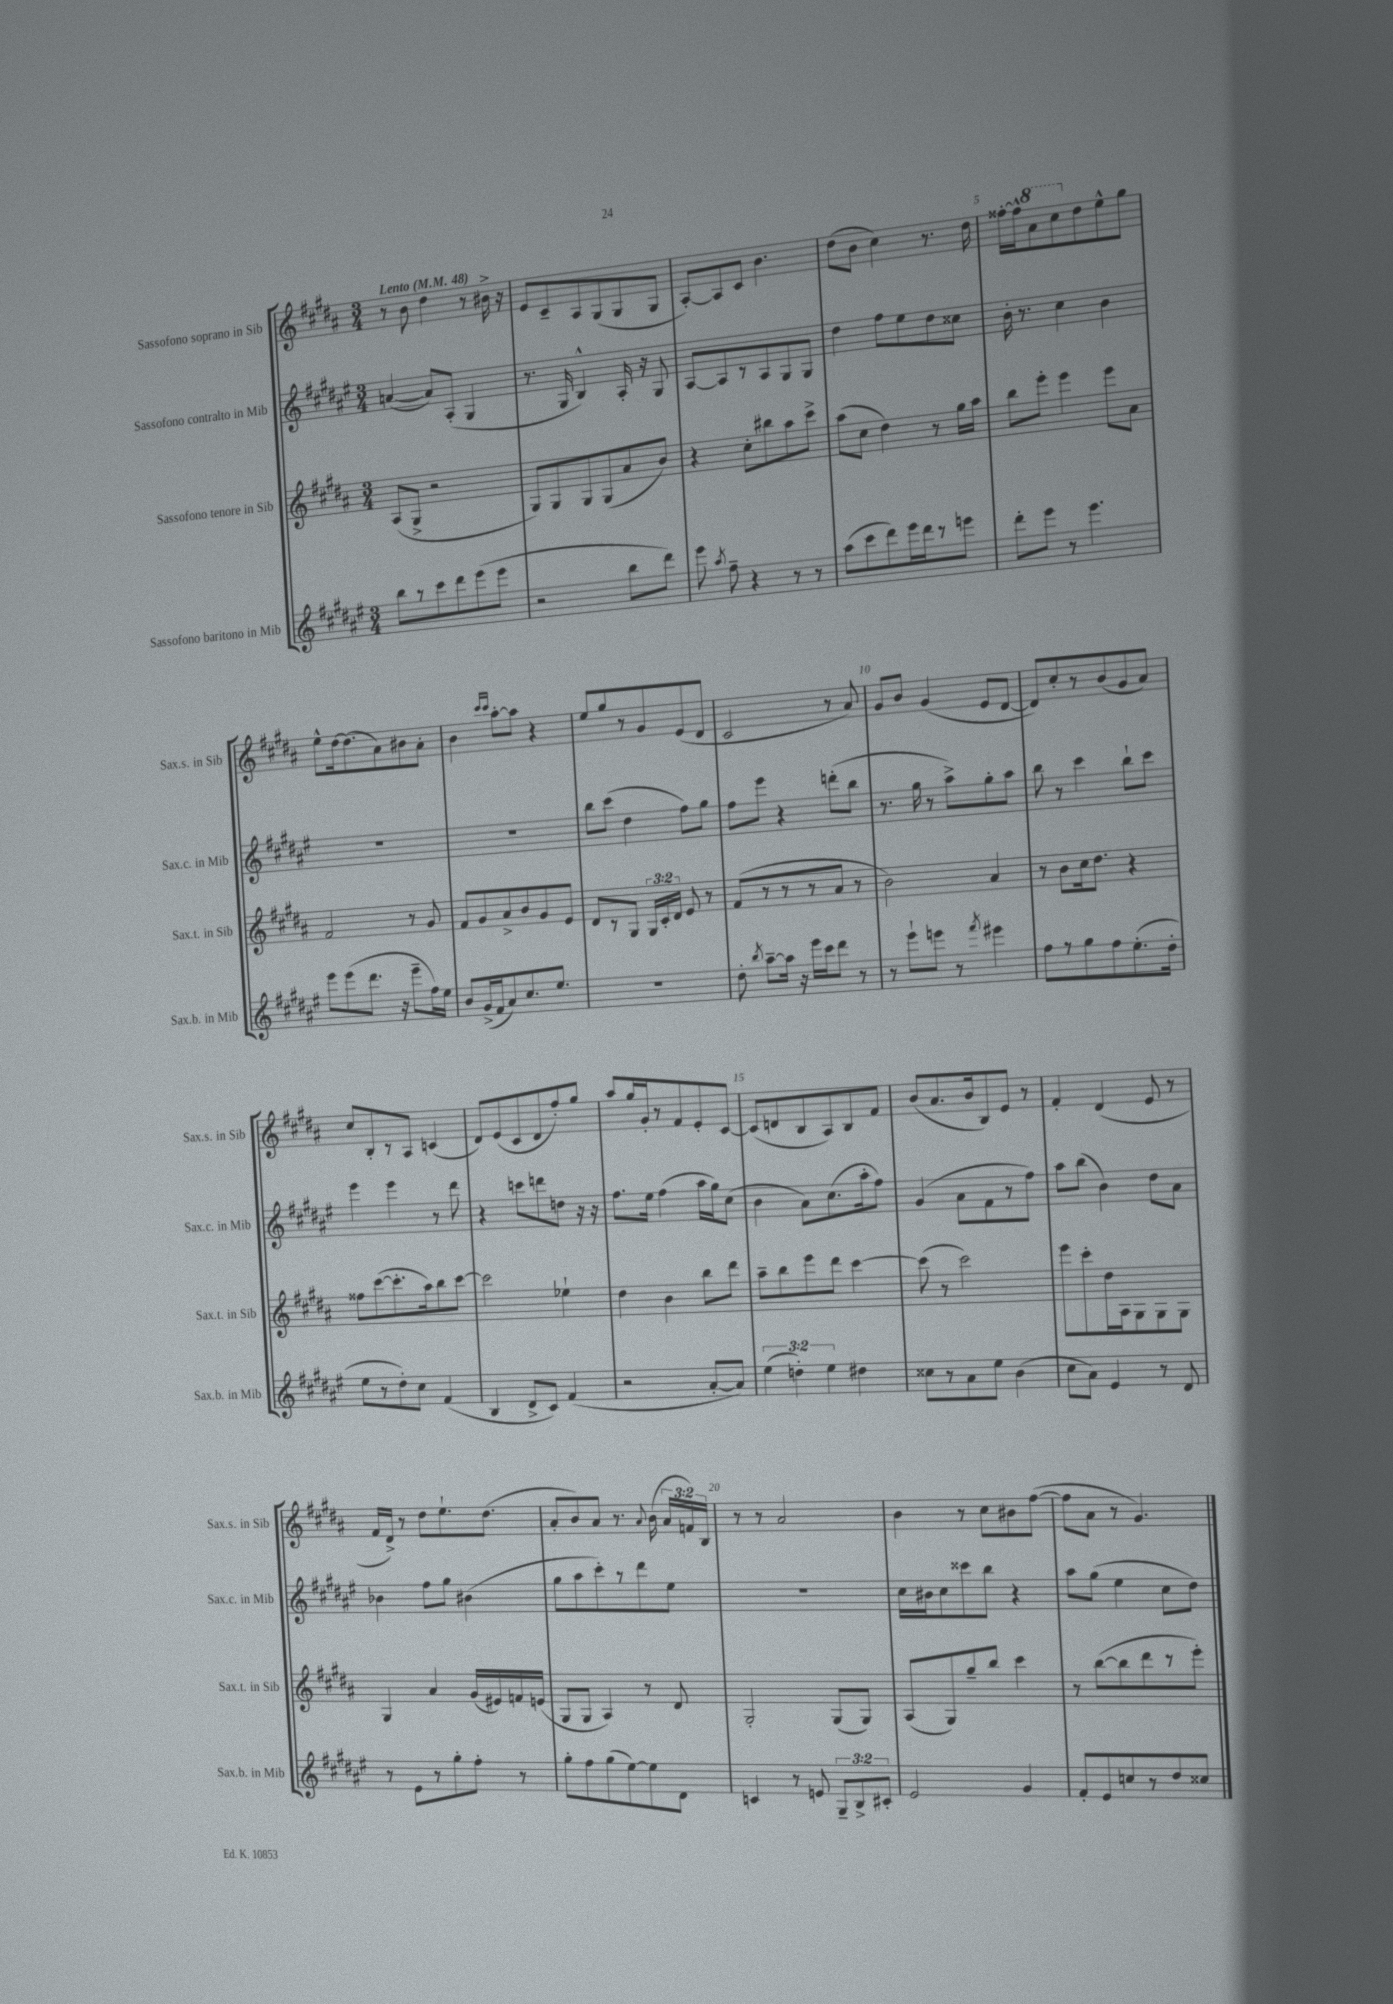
<<
\new StaffGroup <<
\new Staff = "s0" \with { instrumentName = "Sassofono soprano in Sib" shortInstrumentName = "Sax.s. in Sib" } {
    \clef treble \key b \major \numericTimeSignature \time 3/4 \override Staff.TupletNumber.text = #tuplet-number::calc-fraction-text \tempo "Lento" 4 = 48
    \autoBeamOff r8 b'8 dis''4 r8 bis'16-> r16 |
    e'8[ cis'8-- ais8 gis8( gis8 gis8] |
    ais8[~-.) ais8 cis'8] b'4. |
    dis''8[( b'8] cis''4) r8. dis''16 |
    fisis''16[~-. fisis''16-^ \ottava #1 ais''8 cis'''8 \ottava #0 dis''8 e''8-^ gis''8] |
    e''8[-^ dis''16~ dis''8.( ais'8) bis'8 ais'8]-. |
    b'4 \grace { cis'''16[ cis'''16] } ais''8[~-. ais''8] r4 |
    e''8[ gis''8 r8 gis'8 e'8( dis'8] |
    cis'2 r8 ais'8) |
    gis'8[ b'8] gis'4( e'8[ dis'8]~ |
    dis'8[) cis''8-. r8 b'8( gis'8 ais'8]) |
    cis''8[ b8-. r8 ais8] c'4( |
    dis'8[) e'8( cis'8 dis'8 fis''8-.) gis''8] |
    ais''8[ gis''16 gis'16-. r8 fis'8 e'8-. cis'8]~ |
    cis'8[( d'8 b8 ais8) b8 fis'8] |
    b'8[( ais'8. b'16 b8) e'8] r8 |
    fis'4-. dis'4( e'8 r8 |
    fis'16[ dis'16]->) r8 dis''8[ e''8.-! dis''8.]( |
    ais'8[-. b'8) ais'8] r8. \appoggiatura { ais'8 } b'16( \tuplet 3/2 { ais'16[ f'16) b16] } |
    r8 r8 ais'2 |
    b'4 r8 cis''8[ bis'8 fis''8]~( |
    fis''8[ ais'8] r8 gis'4.) \bar "|." |
}
\new Staff = "s1" \with { instrumentName = "Sassofono contralto in Mib" shortInstrumentName = "Sax.c. in Mib" } {
    \clef treble \key fis \major \numericTimeSignature \time 3/4
    \autoBeamOff a'4~( a'8[) ais8]-.( gis4 |
    r8. gis16 b4-^) ais16-. r16 gis8 |
    ais8[~ ais8 r8 ais8 gis8 gis8] |
    dis''4 fis''8[ eis''8 dis''8 cisis''8] |
    b'16-. r8. cis''4 b'4 |
    R2. |
    R2. |
    b''8[ cis'''8]( dis''4 fis''8[) gis''8] |
    fis''8[ eis'''8] r4 d'''8[-.( b''8] |
    r8. gis''16 r8 ais''8[->) gis''8-. ais''8] |
    b''8 r8 cis'''4 b''8[-! cis'''8] |
    eis'''4 eis'''4 r8 dis'''8 |
    r4 c'''8[ d'''8 d''8] r16 r16 |
    fis''8.[ eis''16] fis''4( ais''16[ gis''16) cis''8]( |
    b'4 ais'8[) cis''8.( ais''16-. fis''8]) |
    gis'4( ais'8[ fis'8 r8 fis''8]) |
    ais''8[ b''8]( b'4) dis''8[ ais'8] |
    bes'4 fis''8[ gis''8] bis'4( |
    gis''8[ ais''8 cis'''8-.) r8 dis'''8 eis''8] |
    R2. |
    cis''16[ bis'16 cis''8 cisis'''8 b''8] r4 |
    ais''8[ gis''8]( eis''4 cis''8[ dis''8]) \bar "|." |
}
\new Staff = "s2" \with { instrumentName = "Sassofono tenore in Sib" shortInstrumentName = "Sax.t. in Sib" } {
    \clef treble \key b \major \numericTimeSignature \time 3/4 \override Staff.TupletNumber.text = #tuplet-number::calc-fraction-text
    \autoBeamOff ais8[( gis8]-> r2 |
    gis8[) gis8 gis8 gis8( ais'8 b'8]) |
    r4 cis''8[-. bis''8 ais''8 cis'''8]-> |
    ais''8[( cis''8] dis''4) r8 gis''16[ ais''16] |
    b''8[ e'''8]-. e'''4 e'''8[ ais'8] |
    fis'2 r8 gis'8 |
    fis'8[ gis'8 ais'8-> b'8 gis'8 e'8] |
    dis'8[ r8 gis8] \tuplet 3/2 { gis16[ cis'16-. dis'16] } e'8 r8 |
    fis'8[( r8 r8 r8 ais'8] r8 |
    b'2) ais'4 |
    r8 b'8[ cis''16 dis''8.] r4 |
    fisis''8[ cis'''8~( cis'''8.-. ais''16) b''8 cis'''8]~ |
    cis'''2 ees''4-! |
    dis''4 b'4 b''8[ dis'''8] |
    ais''8[-- b''8 e'''8 dis'''8] cis'''4~ |
    cis'''8( r8 cis'''2) |
    e'''8[ cis'''8-. dis''16 ais16 gis8 gis8 gis8] |
    gis4 ais'4 gis'16[( eis'16) f'16 e'16]( |
    gis8[ gis8] ais4) r8 dis'8 |
    gis2-. gis8[( gis8]) |
    ais8[( gis8) gis''8-- b''8] cis'''4 |
    r8 b''8[~( b''8 dis'''8 r8 e'''8]-.) \bar "|." |
}
\new Staff = "s3" \with { instrumentName = "Sassofono baritono in Mib" shortInstrumentName = "Sax.b. in Mib" } {
    \clef treble \key fis \major \numericTimeSignature \time 3/4 \override Staff.TupletNumber.text = #tuplet-number::calc-fraction-text
    \autoBeamOff b''8[ r8 cis'''8 dis'''8 eis'''8( eis'''8] |
    r2 b''8[ dis'''8]) |
    eis'''8 \acciaccatura { ais''8 } fis''8-- r4 r8 r8 |
    ais''8[( cis'''8 dis'''8) eis'''16 dis'''16 r8 e'''8] |
    dis'''8[-. eis'''8] r8 eis'''4. |
    eis'''8[ eis'''8( dis'''8.] r16 eis'''8[-- fis''16) eis''16] |
    b'8[ gis'16->( fis'16 ais'8) cis''8. eis''8.] |
    R2. |
    dis''8-. \acciaccatura { b''8 } ais''8[~-- ais''16] r16 eis'''16[ cis'''16 dis'''8] r8 |
    r8 eis'''8[-! e'''8] r8 \acciaccatura { fis'''8 } eis'''4 |
    fis''8[ r8 gis''8 fis''8 eis''8.-.( dis''16]-. |
    eis''8[ r8 dis''8-.) cis''8] fis'4( |
    b4 dis'8[-> cis'8]) fis'4( |
    r2 ais'8[~-. ais'8]) |
    \tuplet 3/2 { eis''4( d''4-.) eis''4 } dis''4 |
    cisis''8[ r8 ais'8 eis''8] b'4( |
    cis''8[ ais'8]) eis'4 r8 dis'8 |
    r8 eis'8[ r8 gis''8-. fis''8]-. r8 |
    gis''8[-. fis''8 gis''8( eis''8~) eis''8 dis'8] |
    c'4 r8 e'8 \tuplet 3/2 { gis8[-- b8-> cis'8]-. } |
    eis'2 gis'4 |
    fis'8[-. eis'8 c''8 r8 dis''8 cisis''8] \bar "|." |
}
>>
>>
\layout { \context { \Score \override BarNumber.break-visibility = ##(#f #t #t) barNumberVisibility = #(every-nth-bar-number-visible 5) } }
